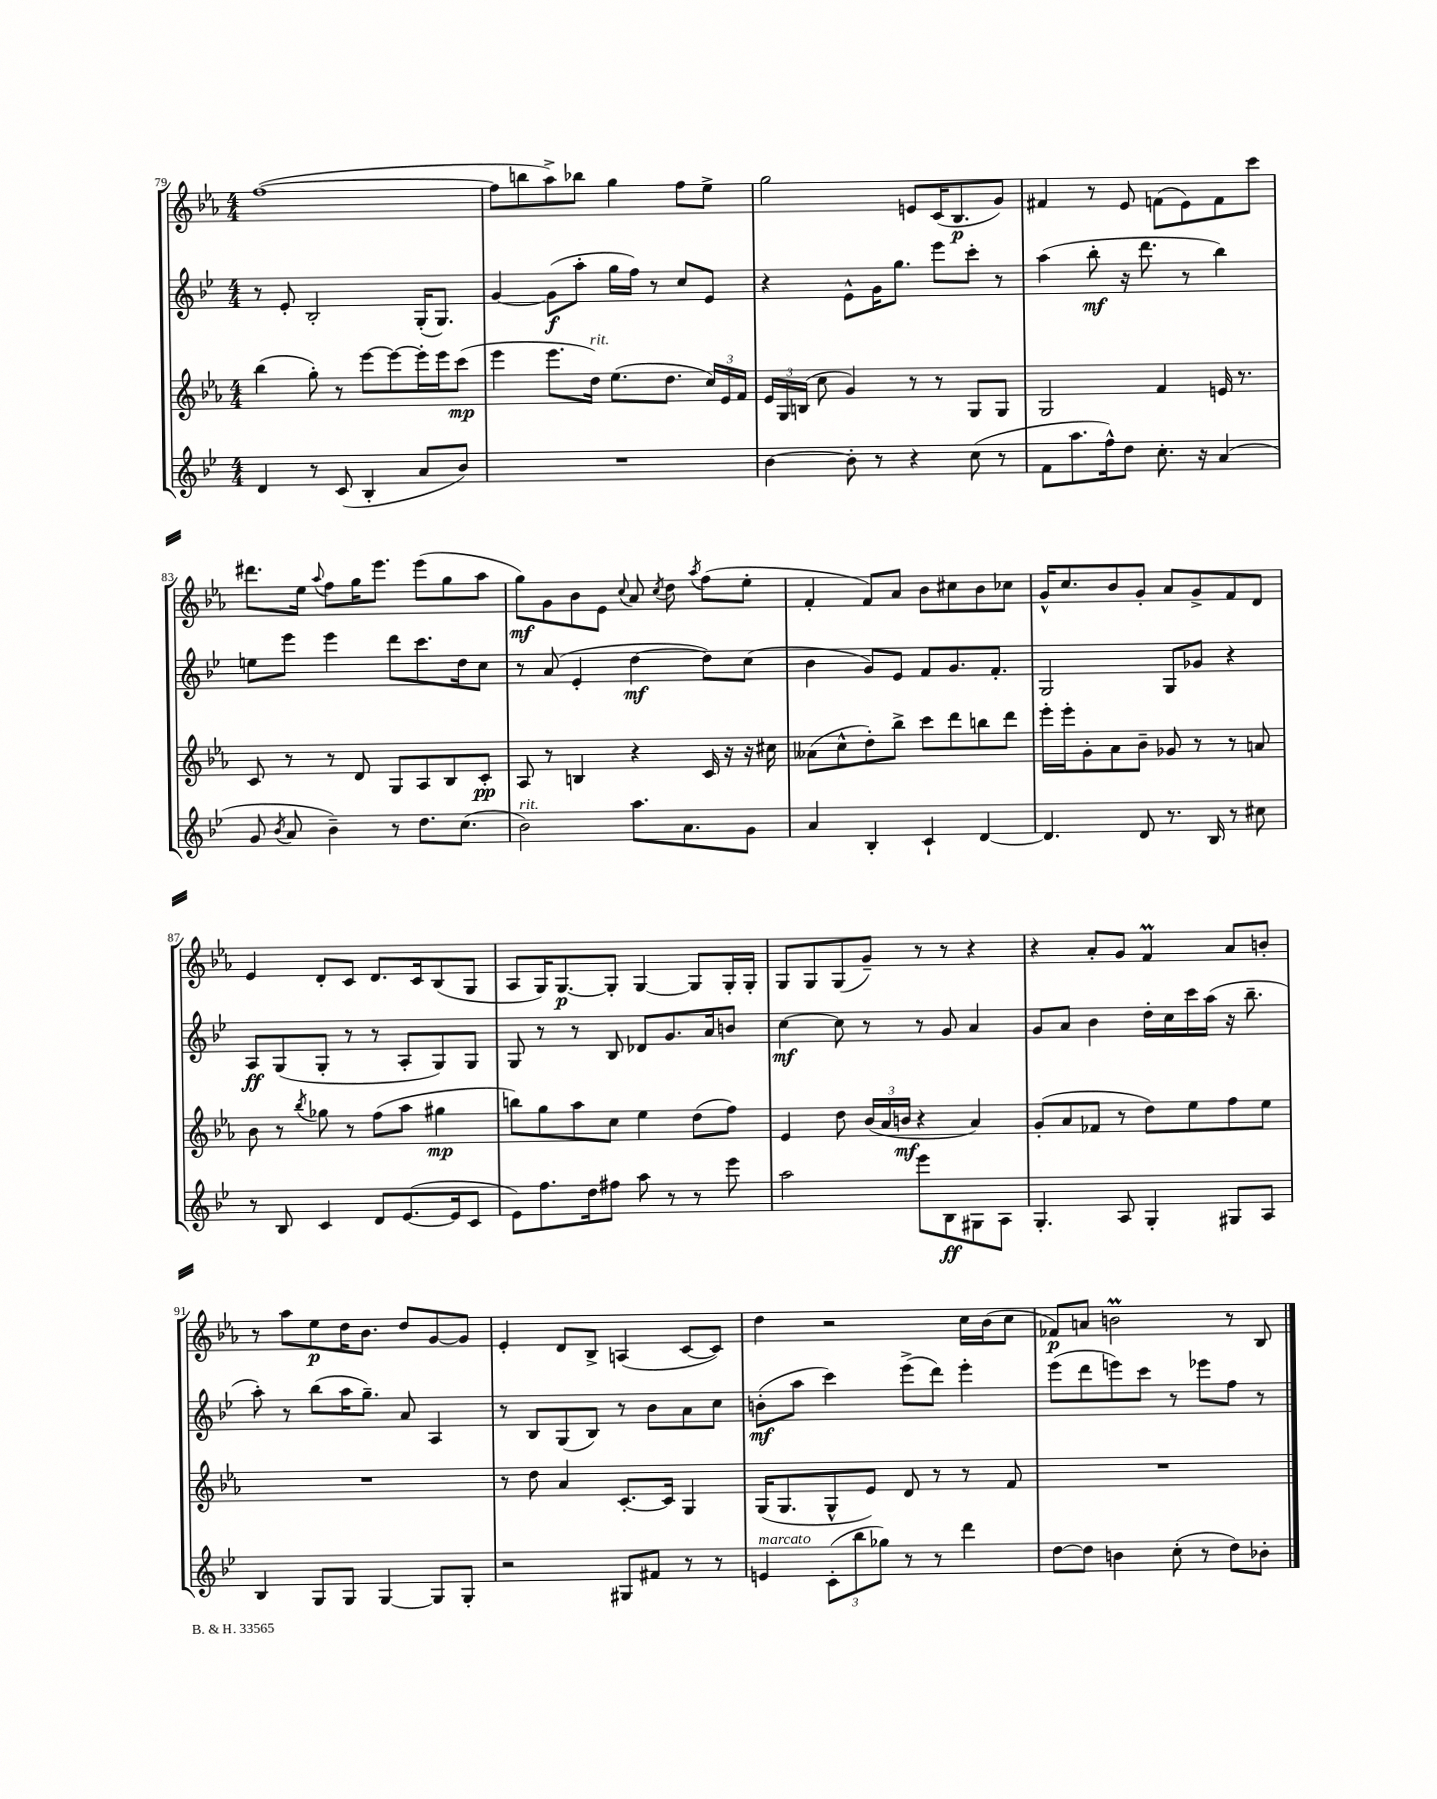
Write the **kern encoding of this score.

**kern	**kern	**kern	**kern
*staff4	*staff3	*staff2	*staff1
*clefG2	*clefG2	*clefG2	*clefG2
*k[b-e-]	*k[b-e-a-]	*k[b-e-]	*k[b-e-a-]
*M4/4	*M4/4	*M4/4	*M4/4
4d/	(4bb-\	8r	([1ff
.	.	8e-'/	.
8r	8gg'\)	2B-'/	.
(8c/	8r	.	.
4B-'/	[8eee-\L	.	.
.	8eee-\_	.	.
8a/L	16eee-'\]L	(16G'/LK	.
.	16eee-\J	8.G/J)	.
8b-/J)	(8ccc\J	.	.
=	=	=	=
1r	4eee-\	[4g/	8ff\]L
.	.	.	8bb\
.	8.eee-\L	(8g\]L	8aa-^\)
.	.	8aa'\J	8bb-\J
.	16dd\Jk)	.	.
.	(8.ee-\L	16gg\LL	4gg\
.	.	16ff\JJ)	.
.	.	8r	.
.	8.dd\J	.	.
.	.	8cc/L	8ff\L
.	24cc/LL)	8e-/J	8ee-^\J
.	24e-/	.	.
.	24f/JJ	.	.
=	=	=	=
[4b-\	24e-/LL	4r	2gg\
.	24G/	.	.
.	(24B/JJ	.	.
.	8cc\	.	.
8b-'\]	4g/)	8e-^^\L	.
8r	.	16g\K	.
.	.	8.gg\J	.
4r	8r	.	8e/L
.	8r	8eee-\L	(16c/K
.	.	.	8.B-/
(8cc\	8G/L	8ccc'\J	.
8r	8G/J	8r	8g/J)
=	=	=	=
8f\L	2G/	(4aa\	4f#/
8.aa\	.	.	.
.	.	8bb-'\	8r
16ff^^\k)	.	.	.
8dd\J	.	16r	8e-/
.	.	8.ddd\	.
8.cc'\	4f/	.	(8f\L
.	.	8r	8e-\)
16r	.	.	.
(4a/	16e/	4bb-\)	8f\
.	8.r	.	.
.	.	.	8ccc\J
=	=	=	=
8g/	8c/	8ee\L	8.ddd#\L
8qb-/	.	.	.
8a/	8r	8eee-\J	.
.	.	.	16ee-\Jk
.	.	.	8qqaa-/
4b-~\)	8r	4eee-\	8ff\L
.	8d/	.	16gg\K
.	.	.	8.eee-\J
8r	8G/L	8ddd\L	.
8.dd\L	8A-/	8.ccc\	(8eee-\L
.	8B-/	.	8gg\
(8.cc\J	.	16dd\k	.
.	8c'/J	8cc\J	8aa-\J
=	=	=	=
2b-\)	8A-/	8r	8gg\L)
.	8r	(8a/	8g\
.	4B/	4e-'/	8b-\
.	.	.	8e-\J
.	.	.	8qqcc/
8.aa\L	4r	[4dd\	8a-/
.	.	.	8qcc/
.	.	.	8dd\
8.a\	.	.	.
.	.	.	8qaa-/
.	16c/	8dd\]L)	(8ff\L
.	16r	.	.
8g\J	16r	(8cc\J	8ee-'\J
.	16cc#\	.	.
=	=	=	=
4a/	(8a--\L	4b-\	4f'/
.	8cc^^\	.	.
4B-'/	8dd'\)	8g/L)	8f/L)
.	8bb-^\J	8e-/J	8a-/J
4c`/	8ccc\L	8f/L	8b-\L
.	8ddd\	8.g/	8cc#\
[4d/	8bb\	.	8b-\
.	.	8.f'/J	.
.	8ddd\J	.	8cc-\J
=	=	=	=
4.d/]	16eee-'\LL	2G/	16g^^/LK
.	16eee-'\J	.	8.cc/
.	8g'\	.	.
.	8a-\	.	8b-/
8d/	8b-~\J	.	8g'/J
8.r	8g-/	8G/L	8a-/L
.	8r	8g-/J	8g^/
16B-/	.	.	.
8r	8r	4r	8f/
8cc#\	8a/	.	8d/J
=	=	=	=
8r	8b-\	8A/L	4e-/
8B-/	8r	(8G/	.
.	8qbb-/	.	.
4c/	8gg-\	8G'/J	8d'/L
.	8r	8r	8c/J
8d/L	(8ff\L	8r	8.d/L
([8.e-/	8aa-\J	8A'/L	.
.	.	.	16c/k
.	4gg#\	8G/)	(8B-/
16e-/]k	.	.	.
8c/J	.	8G/J	8G/J
=	=	=	=
8e-\L)	8bb\L)	8G/	8A-/L
8.ff\	8gg\	8r	16G/K)
.	.	.	[8.G/
.	8aa-\	8r	.
16dd\k	.	.	.
8ff#\J	8cc\J	8B-/	8G'/]J
8aa\	4ee-\	8d-/L	[4G/
8r	.	8.g/	.
8r	(8dd\L	.	8G/]L
.	.	16a/k	.
8eee-\	8ff\J)	8b/J	16G'/L
.	.	.	16G'/JJ
=	=	=	=
2aa\	4e-/	[4cc\	8G/L
.	.	.	8G/
.	8dd\	8cc\]	(8G/
.	(24b-/LL	8r	8g~/J)
.	24a-/	.	.
.	24b/JJ	.	.
8eee-\L	4r	8r	8r
8B-\	.	8g/	8r
8G#\	4a-/)	4a/	4r
8A\J	.	.	.
=	=	=	=
4.G'/	(8g'/L	8g/L	4r
.	8a-/	8a/J	.
.	8f-/J	4b-\	8a-'/L
8A/	8r	.	8g/J
4G'/	8dd\L)	16dd'\LL	4f/
.	.	16cc\	.
.	8ee-\	16ccc\	.
.	.	(16aa\JJ	.
8G#/L	8ff\	16r	8a-/L
.	.	8.bb-~\	.
8A/J	8ee-\J	.	8b'/J
=	=	=	=
4B-/	1r	8aa'\)	8r
.	.	8r	8aa-\L
8G/L	.	(8bb-\L	8ee-\
8G/J	.	16aa\K	16dd\K
.	.	8.gg~\J)	8.b-\J
[4G/	.	.	.
.	.	8a/	8dd/L
8G/]L	.	4A/	[8g/
8G'/J	.	.	8g/]J
=	=	=	=
2r	8r	8r	4e-'/
.	8dd\	8B-/L	.
.	4a-/	(8G/	8d/L
.	.	8B-/J)	8B-^/J
8G#/L	[8.c'/L	8r	(4A/
8f#/J	.	8b-\L	.
.	16c/]Jk	.	.
8r	4G/	8a\	[8c/L
8r	.	8cc\J	8c/]J)
=	=	=	=
4e/	(16G/LK	(8b'\L	4dd\
.	8.G/	.	.
.	.	8aa\J	.
(12c'\L	8G^^/	4ccc\)	2r
12bb-\	.	.	.
.	8e-/J)	.	.
12gg-\J)	.	.	.
8r	8d/	(8eee-^\L	.
8r	8r	8ddd\J)	.
4ddd\	8r	4eee-'\	16cc\LL
.	.	.	(16b-\J
.	8f/	.	8cc\J
=	=	=	=
[8dd\L	1r	(8eee-\L	8f-/L)
8dd\]J	.	8ddd\	8a/J
4b\	.	8eee\)	2b\
.	.	8ccc\J	.
(8cc'\	.	8r	.
8r	.	8eee-\L	.
8dd\L)	.	8ff\J	8r
8b-'\J	.	8r	8B-/
==	==	==	==
*-	*-	*-	*-
